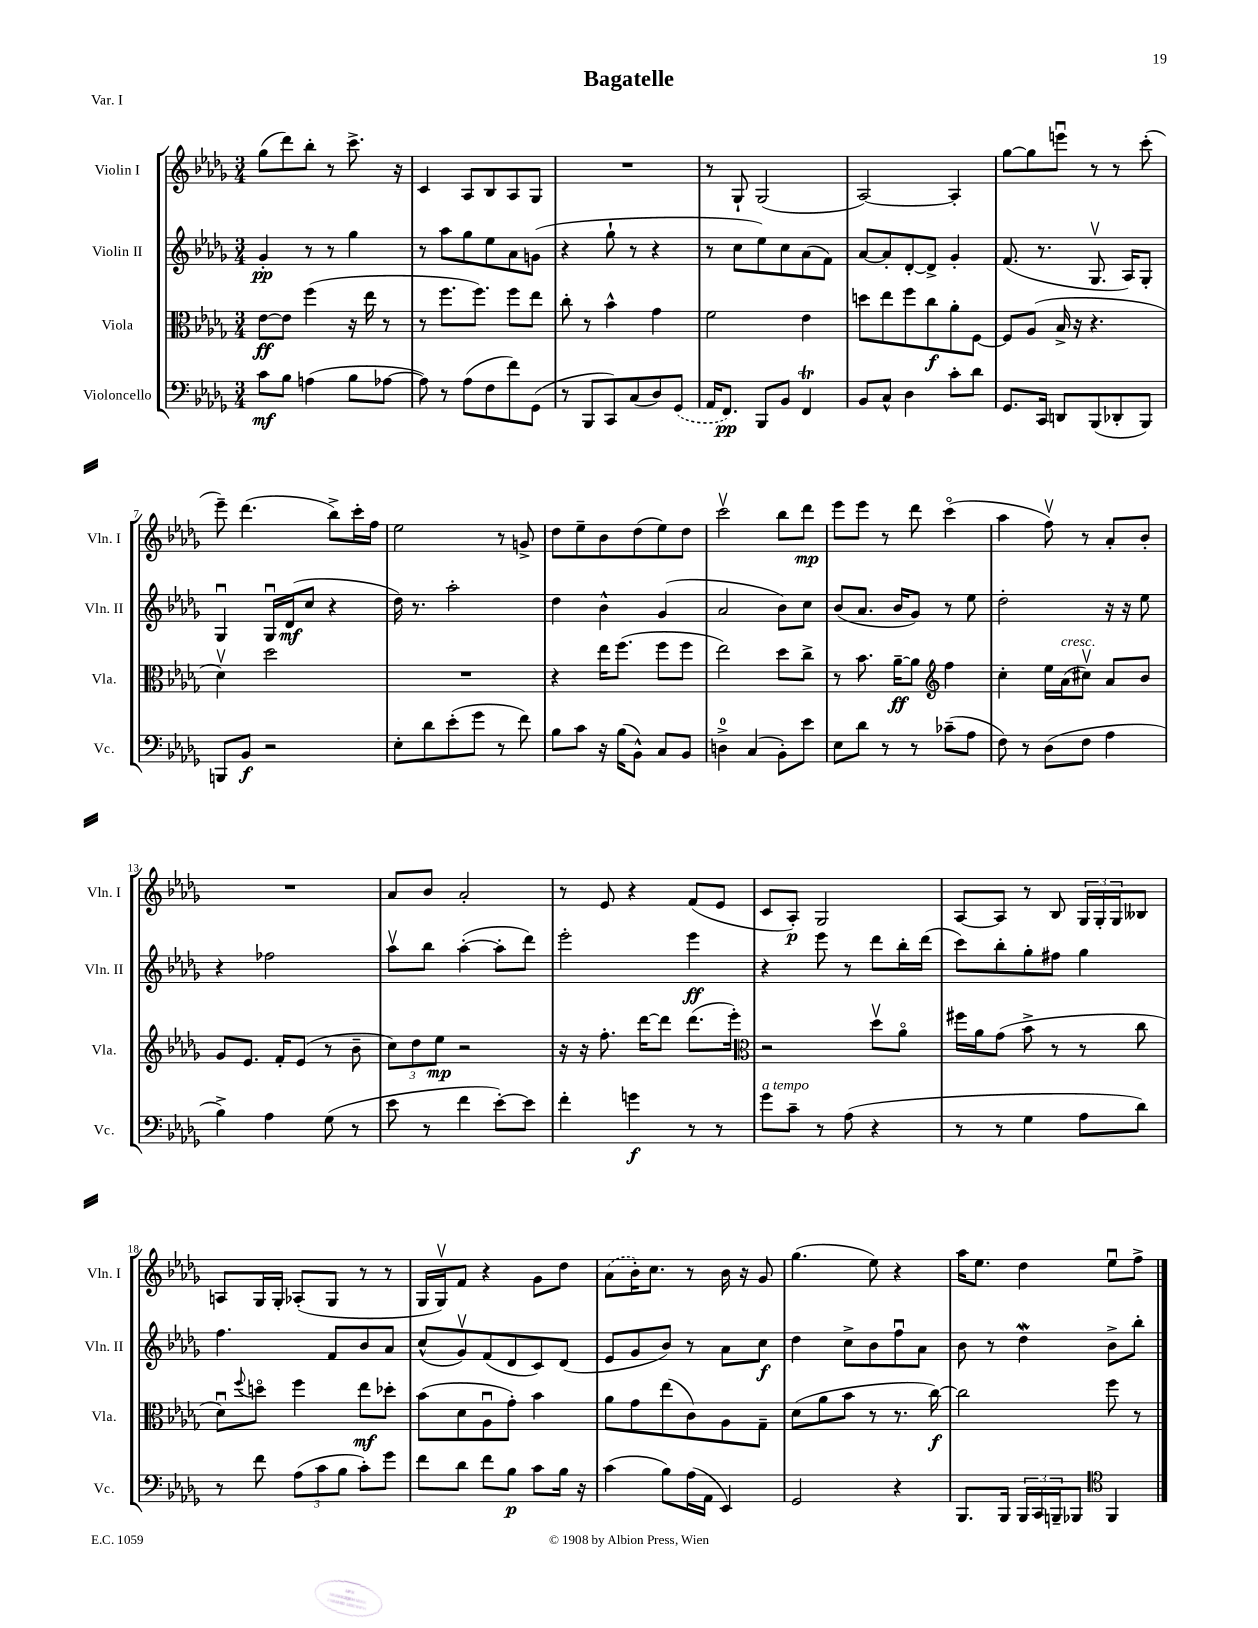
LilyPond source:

\header { title = "Bagatelle" piece = "Var. I" }
<<
\new StaffGroup <<
\new Staff = "s0" \with { instrumentName = "Violin I" shortInstrumentName = "Vln. I" } {
    \clef treble \key des \major \numericTimeSignature \time 3/4
    ges''8( des'''8) bes''8-. r8 c'''8.-> r16 |
    c'4 aes8 bes8 aes8 ges8 |
    R2. |
    r8 ges8-! ges2( |
    aes2~) aes4-. |
    ges''8~ ges''8 e'''8\downbow r8 r8 c'''8-.( |
    ees'''8--) des'''4.( bes''8->) c'''16-. f''16 |
    ees''2 r8 g'8-> |
    des''8 ees''8-- bes'8 des''8( ees''8) des''8 |
    c'''2\upbow bes''8 des'''8\mp |
    ees'''8 ees'''8 r8 des'''8 c'''4\flageolet( |
    aes''4 f''8\upbow) r8 aes'8-. bes'8-. |
    R2. |
    aes'8 bes'8 aes'2-. |
    r8 ees'8 r4 f'8( ees'8 |
    c'8 aes8-.\p) ges2 |
    aes8~ aes8 r8 bes8 \tuplet 3/2 { ges16 ges16-. ges16 } beses8 |
    a8 ges16 ges16-. aes8-.( ges8 r8 r8 |
    ges16 ges16\upbow) f'8 r4 ges'8 des''8 |
    \once \slurDashed aes'8( bes'16-.) c''8. r8 bes'16 r16 ges'8 |
    ges''4.( ees''8) r4 |
    aes''16 ees''8. des''4 ees''8\downbow f''8-> \bar "|." |
}
\new Staff = "s1" \with { instrumentName = "Violin II" shortInstrumentName = "Vln. II" } {
    \clef treble \key des \major \numericTimeSignature \time 3/4
    ges'4-.\pp r8 r8 ges''4 |
    r8 aes''8 ges''8 ees''8 aes'8 g'8( |
    r4 ges''8-! r8 r4 |
    r8 c''8 ees''8) c''8 aes'8( f'8) |
    aes'8~ aes'8-. des'8~-. des'8-> ges'4-. |
    f'8.( r8. ges8.\upbow aes16) ges8-. |
    ges4\downbow ges16\downbow des'16\mf( c''8 r4 |
    des''16) r8. aes''2-. |
    des''4 bes'4-^ ges'4( |
    aes'2 bes'8) c''8 |
    bes'8( aes'8. bes'16 ges'8) r8 ees''8 |
    des''2-. r16 r16 ees''8 |
    r4 fes''2 |
    aes''8\upbow bes''8 aes''4~-.( aes''8-. des'''8) |
    ees'''2-. ees'''4\ff |
    r4 ees'''8 r8 des'''8 bes''16-. des'''16( |
    c'''8) bes''8-. ges''8-. fis''8 ges''4 |
    f''4. f'8 bes'8 aes'8 |
    c''8-^( ges'8\upbow) f'8( des'8 c'8) des'8( |
    ees'8 ges'8 bes'8) r8 aes'8 c''8\f |
    des''4 c''8-> bes'8 f''8\downbow aes'8 |
    bes'8 r8 des''4\mordent bes'8-> bes''8-. \bar "|." |
}
\new Staff = "s2" \with { instrumentName = "Viola" shortInstrumentName = "Vla." } {
    \clef alto \key des \major \numericTimeSignature \time 3/4
    ees'8~\ff ees'8 f''4( r16 ees''16 r8 |
    r8 f''8. f''8.) f''8 ees''8 |
    c''8-. r8 bes'4-^ ges'4 |
    f'2 ees'4 |
    d''8 ees''8 f''8 c''8\f aes'8-. f8~ |
    f8 aes8( bes16-> r16 r4. |
    des'4\upbow) des''2 |
    R2. |
    r4 ees''16 f''8.( f''8 f''8 |
    ees''2) des''8 c''8-> |
    r8 bes'8. aes'16~--\ff aes'8 \clef treble f''4 |
    c''4-. ees''16 aes'16^\markup { \italic "cresc." }( cis''8\upbow) aes'8 bes'8 |
    ges'8 ees'8. f'16-. ees'8( r8 bes'8-- |
    \tuplet 3/2 { c''8) des''8 ees''8\mp } r2 |
    r16 r16 f''8.-. des'''16~ des'''8 des'''8.( ees'''16-.) |
    \clef alto r2 des''8\upbow aes'8\flageolet |
    fis''16 aes'16 ges'8( bes'8-> r8 r8 c''8 |
    des'8\downbow) \appoggiatura { f''8 } d''8\flageolet f''4 ees''8\mf des''8-. |
    bes'8( des'8 aes8\downbow ges'8-.) bes'4 |
    aes'8 ges'8 ees''8( c'8) aes8 ges8-- |
    des'8( aes'8 bes'8 r8 r8. c''16~\f) |
    c''2 f''8 r8 \bar "|." |
}
\new Staff = "s3" \with { instrumentName = "Violoncello" shortInstrumentName = "Vc." } {
    \clef bass \key des \major \numericTimeSignature \time 3/4
    c'8\mf bes8 a4( bes8 aes8~ |
    aes8) r8 aes8( f8 f'8) ges,8( |
    r8 bes,,8 c,8) c8( des8) \once \slurDashed ges,8( |
    aes,16 f,8.\pp) bes,,8 bes,8 f,4\trill |
    bes,8 c8-^ des4 c'8-. des'8 |
    ges,8. c,16 d,8 bes,,8( des,8-. bes,,8) |
    b,,8 bes,8\f r2 |
    ees8-. des'8 ees'8-.( ges'8 r8 f'8) |
    bes8 c'8 r16 bes16( bes,8-^) c8 bes,8 |
    d4-0-> c4( bes,8-.) ees'8 |
    ees8 des'8 r8 r8 ces'8--( aes8 |
    f8) r8 des8( f8 aes4 |
    bes4->) aes4 ges8( r8 |
    ees'8 r8 f'4 ees'8~-.) ees'8 |
    f'4-. g'4\f r8 r8 |
    ges'8^\markup { \italic "a tempo" } c'8-- r8 aes8( r4 |
    r8 r8 ges4 aes8 des'8) |
    r8 f'8 \tuplet 3/2 { aes8( c'8 bes8 } c'8-.) ges'8 |
    f'8 des'8 f'8 bes8\p c'8 bes16 r16 |
    c'4( bes8) aes16( aes,16 ees,4) |
    ges,2 r4 |
    bes,,8. bes,,16 \tuplet 3/2 { bes,,16 c,16 b,,16-- } bes,,8 \clef tenor f,4 \bar "|." |
}
>>
>>
